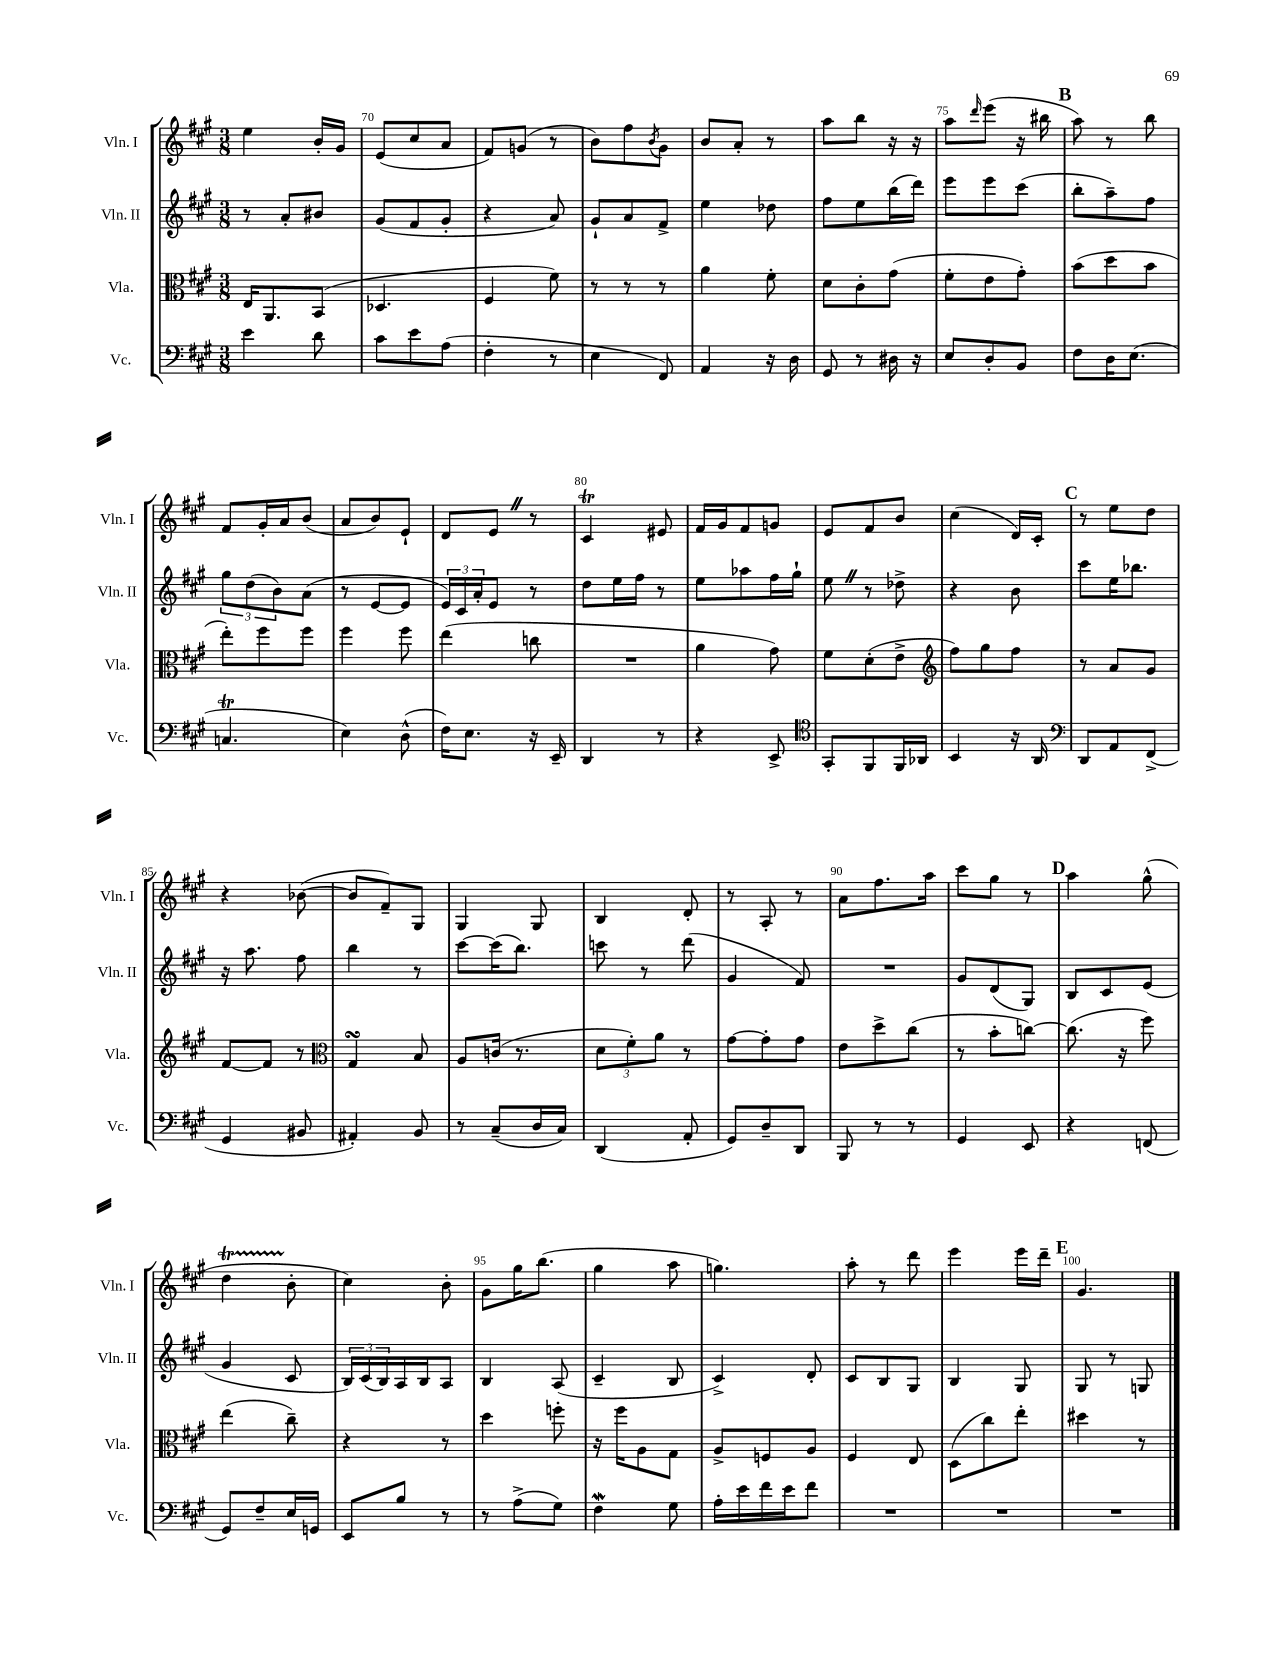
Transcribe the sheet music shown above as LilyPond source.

<<
\new StaffGroup <<
\new Staff = "s0" \with { instrumentName = "Vln. I" shortInstrumentName = "Vln. I" } {
    \clef treble \key a \major \numericTimeSignature \time 3/8
    e''4 b'16-. gis'16 |
    e'8( cis''8 a'8 |
    fis'8) g'8( r8 |
    b'8) fis''8 \acciaccatura { b'8 } gis'8 |
    b'8 a'8-. r8 |
    a''8 b''8 r16 r16 |
    a''8 \grace { d'''16 } e'''8( r16 bis''16 |
    \mark \markup { \bold "B" } a''8) r8 b''8 |
    fis'8 gis'16-. a'16 b'8( |
    a'8 b'8) e'8-! |
    d'8 e'8 \once \override BreathingSign.text = \markup { \musicglyph "scripts.caesura.straight" } \breathe r8 |
    cis'4\trill eis'8 |
    fis'16 gis'16 fis'8 g'8 |
    e'8 fis'8 b'8 |
    cis''4( d'16) cis'16-. |
    \mark \markup { \bold "C" } r8 e''8 d''8 |
    r4 bes'8~( |
    bes'8 fis'8--) gis8 |
    gis4 gis8 |
    b4 d'8-. |
    r8 a8-. r8 |
    a'8 fis''8. a''16 |
    cis'''8 gis''8 r8 |
    \mark \markup { \bold "D" } a''4 gis''8-^( |
    d''4\startTrillSpan b'8-.\stopTrillSpan |
    cis''4) b'8-. |
    gis'8 gis''16 b''8.( |
    gis''4 a''8 |
    g''4.) |
    a''8-. r8 d'''8 |
    e'''4 e'''16 d'''16-- |
    \mark \markup { \bold "E" } gis'4. \bar "|." |
}
\new Staff = "s1" \with { instrumentName = "Vln. II" shortInstrumentName = "Vln. II" } {
    \clef treble \key a \major \numericTimeSignature \time 3/8
    r8 a'8-. bis'8 |
    gis'8( fis'8 gis'8-. |
    r4 a'8) |
    gis'8-! a'8 fis'8-> |
    e''4 des''8 |
    fis''8 e''8 b''16( d'''16) |
    e'''8 e'''8 cis'''8( |
    \mark \markup { \bold "B" } b''8-. a''8--) fis''8 |
    \tuplet 3/2 { gis''8 d''8( b'8) } a'8( |
    r8 e'8~ e'8 |
    \tuplet 3/2 { e'16) cis'16 a'16-. } e'8 r8 |
    d''8 e''16 fis''16 r8 |
    e''8 aes''8 fis''16 gis''16-! |
    e''8 \once \override BreathingSign.text = \markup { \musicglyph "scripts.caesura.straight" } \breathe r8 des''8-> |
    r4 b'8 |
    \mark \markup { \bold "C" } cis'''8 e''16 bes''8. |
    r16 a''8. fis''8 |
    b''4 r8 |
    cis'''8~ cis'''16( b''8.) |
    c'''8 r8 d'''8( |
    gis'4 fis'8) |
    R4. |
    gis'8 d'8( gis8) |
    \mark \markup { \bold "D" } b8 cis'8 e'8( |
    gis'4 cis'8 |
    \tuplet 3/2 { b16) cis'16( b16) } a16 b16 a8 |
    b4 a8( |
    cis'4-- b8 |
    cis'4->) d'8-. |
    cis'8 b8 gis8 |
    b4 gis8 |
    \mark \markup { \bold "E" } gis8 r8 g8 \bar "|." |
}
\new Staff = "s2" \with { instrumentName = "Vla." shortInstrumentName = "Vla." } {
    \clef alto \key a \major \numericTimeSignature \time 3/8
    e16 a,8. b,8( |
    des4. |
    fis4 fis'8) |
    r8 r8 r8 |
    a'4 fis'8-. |
    d'8 cis'8-. gis'8( |
    fis'8-. e'8 gis'8-.) |
    \mark \markup { \bold "B" } b'8( d''8 b'8 |
    e''8-.) fis''8 fis''8 |
    fis''4 fis''8 |
    e''4( c''8 |
    R4. |
    a'4 gis'8) |
    fis'8 d'8-.( e'8-> |
    \clef treble fis''8) gis''8 fis''8 |
    \mark \markup { \bold "C" } r8 a'8 gis'8 |
    fis'8~ fis'8 r8 |
    \clef alto gis4\turn b8 |
    a8 c'16( r8. |
    \tuplet 3/2 { d'8 fis'8-.) a'8 } r8 |
    gis'8~ gis'8-. gis'8 |
    e'8 d''8-> cis''8( |
    r8 b'8-. c''8~) |
    \mark \markup { \bold "D" } c''8.( r16 fis''8) |
    e''4( cis''8--) |
    r4 r8 |
    d''4 f''8-. |
    r16 fis''16 a8 gis8 |
    a8-> f8 a8 |
    fis4 e8 |
    d8( cis''8) e''8-. |
    \mark \markup { \bold "E" } dis''4 r8 \bar "|." |
}
\new Staff = "s3" \with { instrumentName = "Vc." shortInstrumentName = "Vc." } {
    \clef bass \key a \major \numericTimeSignature \time 3/8
    e'4 d'8 |
    cis'8 e'8 a8( |
    fis4-. r8 |
    e4 fis,8) |
    a,4 r16 d16 |
    gis,8 r8 dis16 r16 |
    e8 d8-. b,8 |
    \mark \markup { \bold "B" } fis8 d16 e8.( |
    c4.\trill |
    e4) d8-^( |
    fis16) e8. r16 e,16-- |
    d,4 r8 |
    r4 e,8-> |
    \clef tenor gis,8-. fis,8 fis,16 aes,16 |
    b,4 r16 a,16 |
    \mark \markup { \bold "C" } \clef bass d,8 a,8 fis,8->( |
    gis,4 bis,8 |
    ais,4-.) b,8 |
    r8 cis8--( d16 cis16) |
    d,4( a,8-. |
    gis,8) d8-- d,8 |
    b,,8 r8 r8 |
    gis,4 e,8 |
    \mark \markup { \bold "D" } r4 f,8( |
    gis,8) fis8-- e16 g,16 |
    e,8 b8 r8 |
    r8 a8->( gis8) |
    fis4\mordent gis8 |
    a16-. e'16 fis'16 e'16 fis'8 |
    R4. |
    R4. |
    \mark \markup { \bold "E" } R4. \bar "|." |
}
>>
>>
\layout { \context { \Score currentBarNumber = #69 \override BarNumber.break-visibility = ##(#f #t #t) barNumberVisibility = #(every-nth-bar-number-visible 5) } }
